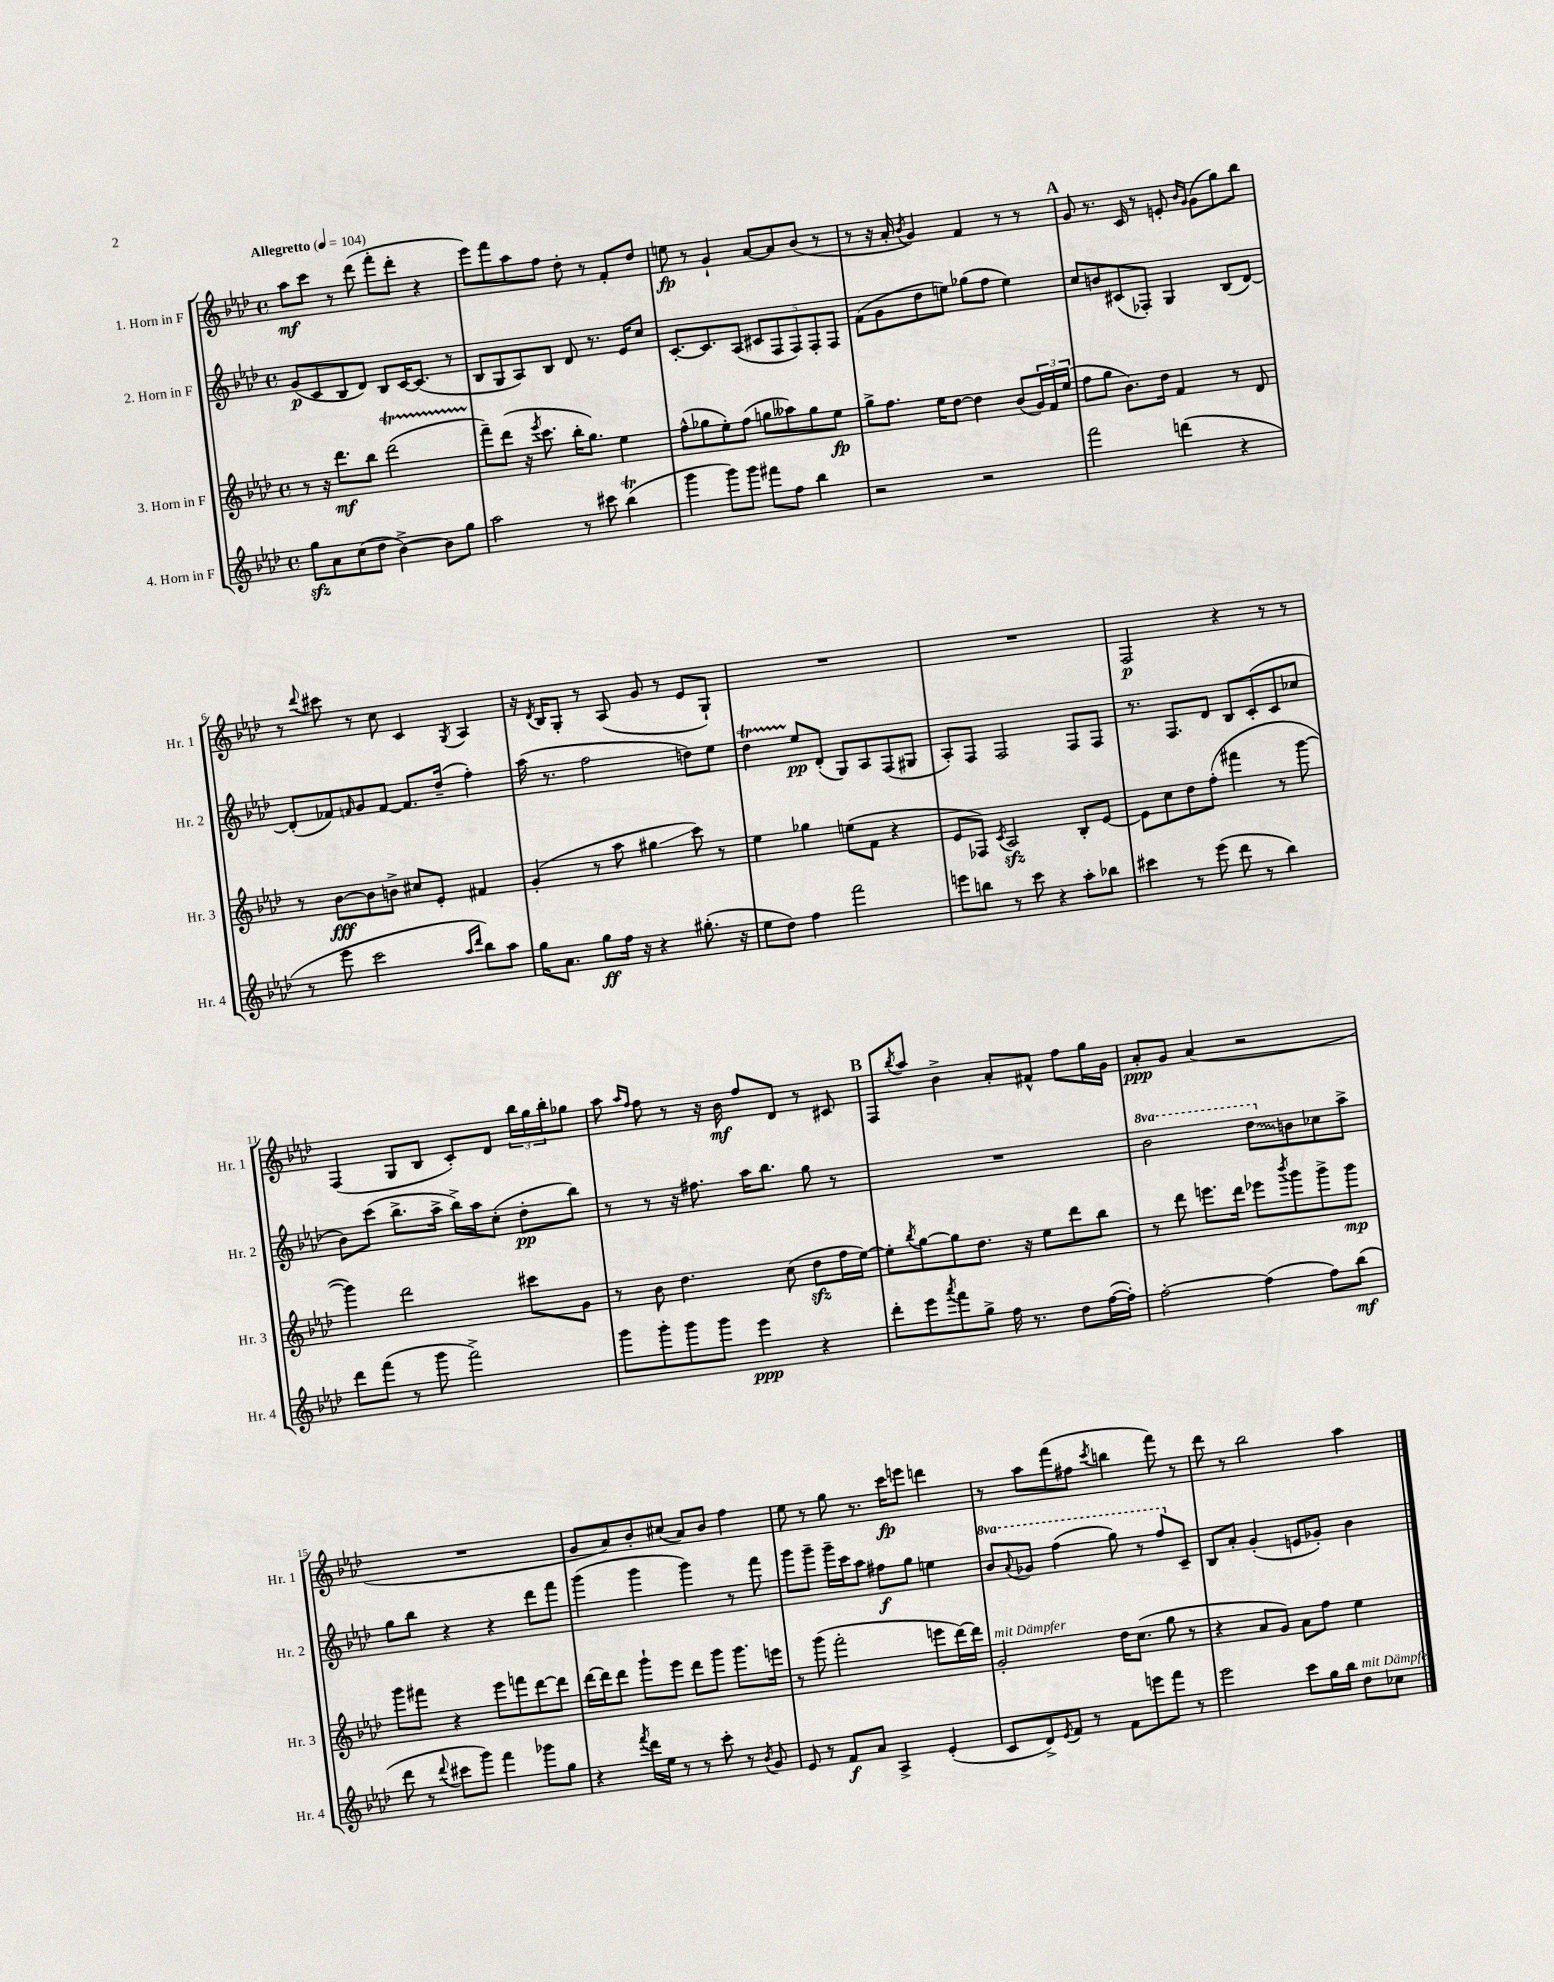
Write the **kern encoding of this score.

**kern	**kern	**kern	**kern
*staff4	*staff3	*staff2	*staff1
*clefG2	*clefG2	*clefG2	*clefG2
*k[b-e-a-d-]	*k[b-e-a-d-]	*k[b-e-a-d-]	*k[b-e-a-d-]
*M4/4	*M4/4	*M4/4	*M4/4
*met(c)	*met(c)	*met(c)	*met(c)
*MM104	*MM104	*MM104	*MM104
8gg\L	8r	(8g/L	8aa-\L
8a-\	16r	8c/	8ccc\J
.	8.ddd-\L	.	.
(8cc\	.	8B-/	8r
8dd-\J	8bb-\J	8d-/J)	(8ddd-\
[4b-^\)	(2ddd-\	8B-/L	8fff'\L
.	.	[16c/K	8ddd-'\J
.	.	(8.c/]J	.
8b-\]L	.	.	4r
8gg\J	.	8r	.
=	=	=	=
2aa-\	8fff~\L)	8B-/L	8eee-\L)
.	(8ddd-\J	8G/	8fff\
.	16r	8A-/)	8aa-\
.	8qeee-/	.	.
.	8.ccc\	.	.
.	.	8B-/J	8ff\J
8r	16bb-'\LK	8d-/	8dd-'\
.	8.gg\J)	.	.
8ccc#\	.	8.r	8r
(4bb-\	4ee-\	.	8f'/L
.	.	16e-/LK	.
.	.	8cc/J	8dd-/J
=	=	=	=
4ggg\	(8ff^^\L	[8.c'/L	8ee\
.	8gg-\	.	8r
.	.	8.c/]	.
8ggg\L)	8ee-'\)	.	4g`/
8ggg\J	(8ff\J	(8A-/J	.
8fff#\L	8gg\L	10c#/L	[8a-/L
.	.	10F/	.
8ff\J	8aa--\)	.	8a-/]
.	.	10F/)	.
4bb-\	8gg\	.	(8b-/J
.	.	10F'/	.
.	8ee-\J	.	8r
.	.	10F/J	.
=	=	=	=
2r	8gg^\L	(8f\L	8r
.	8.ff\J	8g\	16r
.	.	.	16a-'/
.	.	.	8qb-/
.	.	8dd-\	4g/)
.	16ee-\LK	.	.
.	[8dd-\J	8ee\J)	.
2r	4dd-\]	(8gg-\L	4f/
.	.	8ff\J	.
.	(8b-/L	4ee\)	8r
.	24g/L)	.	8r
.	24f/	.	.
.	(24ee-/JJ	.	.
=	=	=	=
2fff\	8ff\L	8cc/L	8g/
.	8gg\J	8b/	8.r
.	8.b-\L)	(8c#/	.
.	.	.	16c/
.	.	8F-'/J)	8r
.	16dd-\Jk	.	.
(4ddd\	4f/	4G/	8e'/
.	.	.	16qqb-/LL
.	.	.	16qqg/JJ
.	.	.	(8g\L
4r	8r	(8B-/L	8gg\)
.	8d-/	[8d-/J)	8bb-\J
=	=	=	=
8r	8r	(8d-'/]L	8r
.	.	.	8qqddd-/
8eee-\	[8b-\L	8f-/)	8ccc#\
.	.	16qqf/	.
2ccc\	8b-\]	8g/	8r
.	8b^\J	[8f/J	8cc\
.	8cc#/L	8.f/]L	4c/
.	8e-'/J	.	.
.	.	(16dd-~/Jk	.
16qqaa-/LL	.	.	.
16qqddd-/JJ	.	.	8qG/
8bb-\L)	4f#/	4ff'\)	4A-/
8aa-\J	.	.	.
=	=	=	=
16gg\LK	(4g'/	(16aa-\	16r
.	.	.	8qd-/
8.a-\J	.	8.r	16B-/LK
.	.	.	8G'/J
8gg\L	8r	2ff\	8r
16ff\Jk	8aa-\	.	(8A-/
16r	.	.	.
4r	4gg#\	.	8g/
.	.	.	8r
(8.gg#'\	8ccc\)	8dd\L)	8e-/L
.	8r	8ee-\J	8G`/J)
16r	.	.	.
=	=	=	=
8ee-\L	4ee-\	4dd-\	1r
8dd-\J)	.	.	.
4ff\	4gg-\	8ee-/L	.
.	.	(8d-'/J	.
2fff\	(8ee\L	8G/L)	.
.	8f\J	8A-/	.
.	4r	(8F/	.
.	.	8G#/J	.
=	=	=	=
8eee\L	8e-/L	8A-'/L)	1r
8bb\J	8F-/J)	8F/J	.
.	8qc/	.	.
8r	2A-/	2F/	.
8ccc\	.	.	.
4r	.	.	.
8aa-'\L	8B-'/L	8F/L	.
8bb-\J	[8e-/J	8F/J	.
=	=	=	=
4ccc#\	8e-\]L	8.r	2F/
.	8cc\	.	.
.	.	8.F/L	.
8r	8dd-\	.	.
(8eee-\	(8ff'\J	8d-/J	.
8ddd-\	4fff#\	8B-/L	4r
8r	.	(8c'/	.
4bb-\)	8r	8c/	8r
.	[8ggg\	8cc-/J	8r
=	=	=	=
8ddd-\L	4ggg\])	8b-\L)	(4F/
(8fff\J	.	(8ccc\J	.
8r	2ddd-\	8.bb-^\L	8G/L
8ggg\	.	.	8B-/J
.	.	16aa-^\Jk	.
2fff^\)	.	16bb-^\LL)	8c'/L)
.	.	16aa-\J	.
.	.	(8cc'\J	8d-/J
.	8ccc#\L	8dd-'\L	24bb-\LL
.	.	.	24gg\
.	.	.	24bb-'\J
.	8g\J	8bb-\J)	8gg-\J
=	=	=	=
8ggg\L	8r	8r	8aa-\
.	.	.	16qqaa-/LL
.	.	.	16qqff/JJ
8ggg'\	8b-\	8r	8ff\
8ggg\	4.dd-\	16r	8r
.	.	8.ff#\	.
8ggg\J	.	.	16r
.	.	.	16b-\
4eee-\	.	16aa-\LK	8ff/L
.	.	8.bb-\J	.
.	(8cc\	.	8d-/J
4r	8dd-\L	8gg\	8r
.	16ff\L	8r	8c#/
.	[16ee-\JJ)	.	.
=	=	=	=
8ddd-'\L	8ee-'\]L	1r	8F/L
.	8qbb-/	.	8qbb-/
8eee-\	[8gg\	.	8aa-/J
8qaaa-/	.	.	.
8fff\	8gg\]	.	4b-^\
8gg^\J	8.dd-\J	.	.
16ff\	.	.	8a-'/L
8.r	16r	.	.
.	8ee-\L	.	8f#^^/J
8dd-\L	8ddd-\	.	8ff\L
([16ff\L	8bb-\J	.	16gg\L
16ff'\]JJ)	.	.	16g\JJ
=	=	=	=
[2ff'\	8r	2bb-\	8a-'/L
.	8ddd-\	.	8g/J
.	8.eee\L	.	(4a-/
.	16ddd-\Jk	.	.
(4ff\]	8eee-\L	8ddd-\L	2r
.	8qbbb-/	.	.
.	8ggg\	8b\	.
8ff\L)	8ggg^\	8cc-\	.
(8bb-\J	8ggg\J	8aa-^\J	.
=	=	=	=
8ddd-\	8ggg\L	8gg\L	1r
8r	8fff#\J	8bb-\J	.
8qqddd-/	.	.	.
8ccc#\L	4r	4r	.
8ggg\J)	.	.	.
4fff\	8eee-\L	4r	.
.	8fff\	.	.
8ggg-\L	[8ddd-\	8ddd-\L	.
8gg\J	8ddd-\]J	8fff\J	.
=	=	=	=
4r	[16ddd-\LL	(4ggg\	8g/L
.	16ddd-\]J	.	.
.	8ddd-\J	.	8a-/)
8qfff/	.	.	.
16ddd-\LL	8ggg`\L	4ggg\	8b-'/
16ee-\JJ	.	.	.
8r	8eee-\J	.	(8cc#/J
8r	8ddd-\L	4ggg\)	8a-/L)
8ccc'\	8ggg\J	.	8b-/J
8r	8.ggg\L	8r	4ff\
8qb-/	.	.	.
8g/	.	8fff\	.
.	16eee\Jk	.	.
=	=	=	=
8e-/	8r	8ggg\L	8ee-\
8r	(8ggg\	8ggg~\J	8r
8f/L	2fff'\	16ggg~\LL	8gg\
.	.	16ccc\J	.
8a-/J	.	8aa-\J	8.r
4A-^/	.	8ff#\L	.
.	.	.	16ccc\LK
.	.	8gg\J	8eee\J
(4e-'/	8eee\L	4ee\	4ddd\
.	[16ddd-\L)	.	.
.	16ddd-\]JJ	.	.
=	=	=	=
8c/L	2g'/	8bb-/L	8r
.	.	8qqaa-/	.
8d-^/)	.	8gg-/J	8aa-\L
8qe-/	.	.	.
8f/J	.	(4fff\	(8fff\
8r	.	.	8ff#\J
.	.	.	8qccc/
8f\L	16dd-\LK	8ggg\)	4bb\
.	(8.cc\J	.	.
8eee\	.	8r	.
8fff\J	8gg\	8fff/L	8fff\)
8r	8r	8c~/J	8r
=	=	=	=
2eee-\	4r	8B-/L	8ddd-\
.	.	8a-'/J	8r
.	8a-/L	(4g'/	2bb-\
.	8g/J)	.	.
8ccc\L	8a-\L	8e/L	.
16gg\L	8ff\J	8g-'/J)	.
16bb-\JJ	.	.	.
8dd-\L	4ee-\	4b-\	4aa-\
8cc-\J	.	.	.
==	==	==	==
*-	*-	*-	*-
